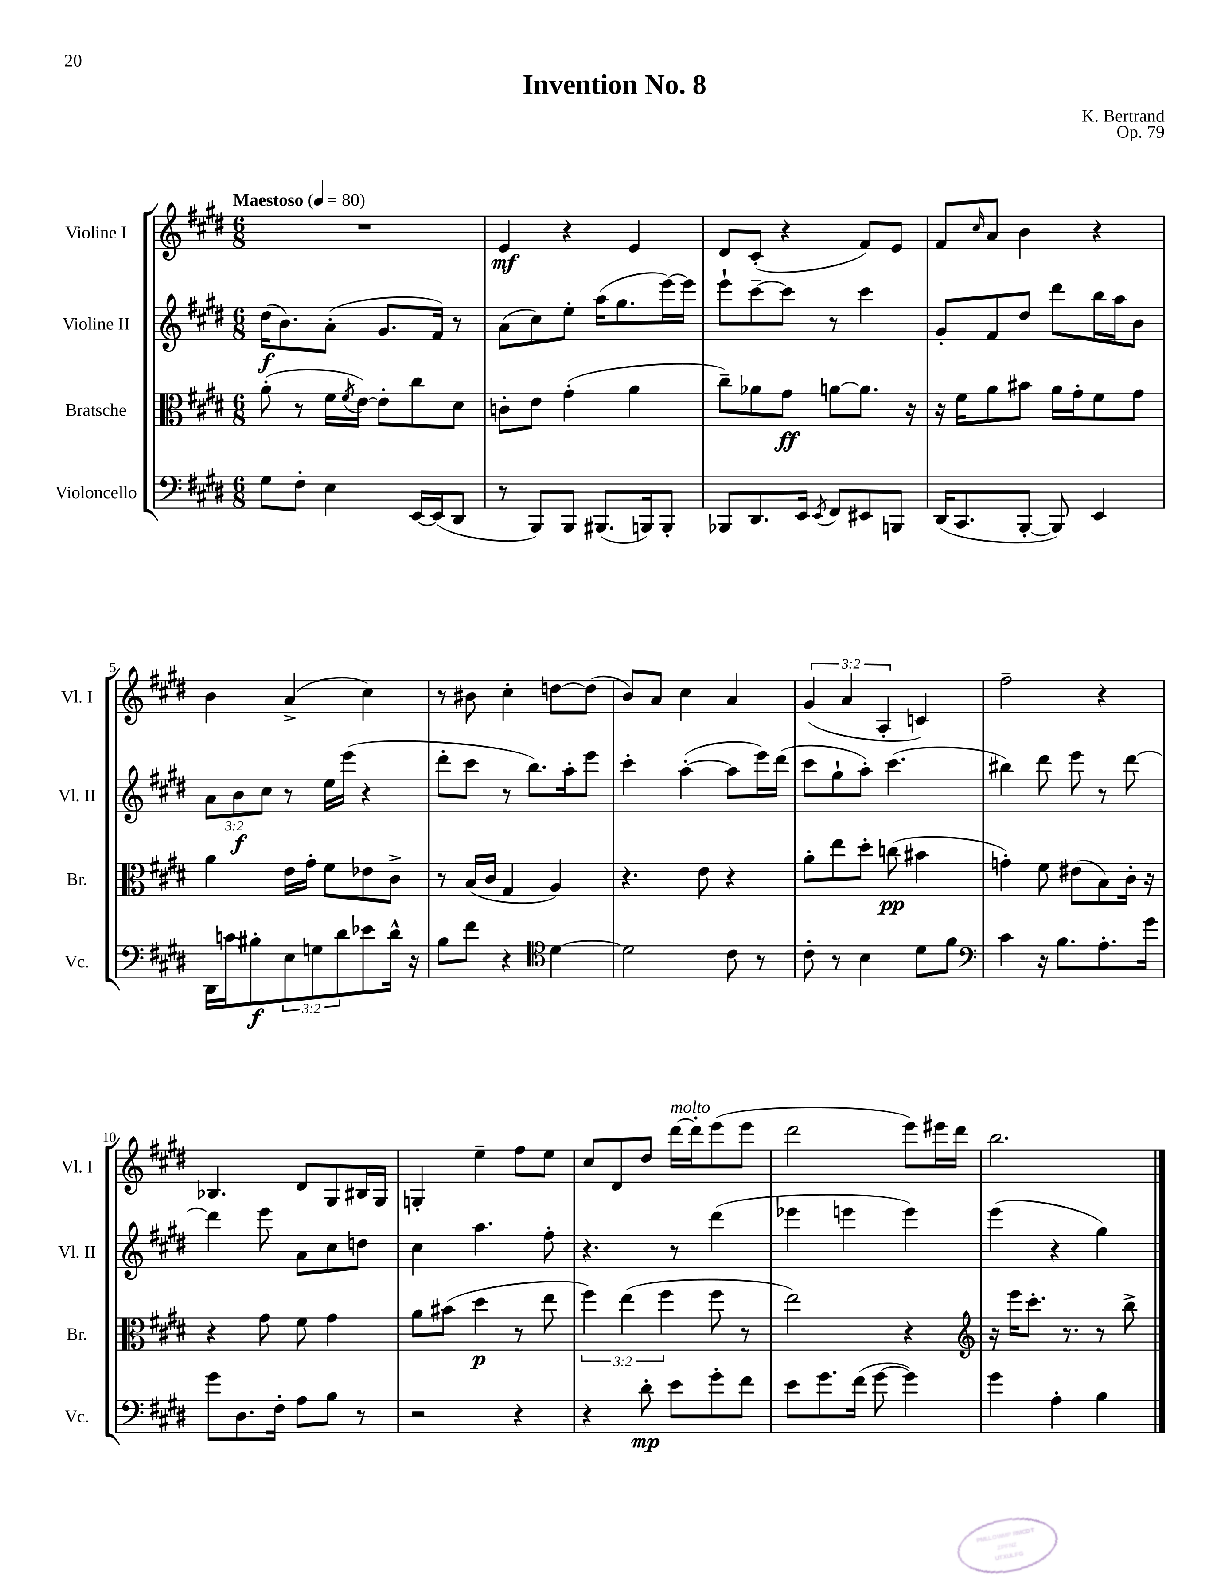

**kern	**kern	**kern	**kern
*staff4	*staff3	*staff2	*staff1
*clefF4	*clefC3	*clefG2	*clefG2
*k[f#c#g#d#]	*k[f#c#g#d#]	*k[f#c#g#d#]	*k[f#c#g#d#]
*M6/8	*M6/8	*M6/8	*M6/8
*MM80	*MM80	*MM80	*MM80
8G#\L	(8a'\	(16dd#\LK	2.r
.	.	8.b\)	.
8F#'\J	8r	.	.
4E\	16f#\LL	(8a'\J	.
.	8qf#/	.	.
.	[16e\JJ)	.	.
.	8e'\]L	8.g#/L	.
[16EE/LL	8cc#\	.	.
(16EE/]J	.	16f#/Jk)	.
8DD#/J	8d#\J	8r	.
=	=	=	=
8r	8c'\L	(8a\L	4e/
8BBB/L)	8e\J	8cc#\)	.
8BBB/J	(4g#'\	8ee'\J	4r
(8.BBB#/L	.	(16aa\LK	.
.	.	8.gg#\	.
.	4a\	.	4e/
16BBB/k)	.	.	.
8BBB'/J	.	[16eee\L)	.
.	.	16eee\]JJ	.
=	=	=	=
8BBB-/L	8cc#~\L)	8eee`\L	8d#/L
8.DD#/	8a-\	[8ccc#~\	(8c#'/J
.	8g#\J	8ccc#\]J	4r
16EE/Jk	.	.	.
8qEE/	.	.	.
8FF#/L	[8a\L	8r	.
8EE#/	8.a\]J	4ccc#\	8f#/L)
8BBB/J	.	.	8e/J
.	16r	.	.
=	=	=	=
(16DD#/LK	16r	8g#'/L	8f#/L
8.CC#/	16f#\LK	.	.
.	.	.	16qqcc#/
.	8a\	8f#/	8a/J
[8BBB'/J	8b#\J	8dd#/J	4b\
8BBB/])	16a\LL	8ddd#\L	.
.	16g#'\J	.	.
4EE/	8f#\	16bb\L	4r
.	.	16aa\J	.
.	8g#\J	8b\J	.
=	=	=	=
16DD#\LL	4a\	12a\L	4b\
16c\J	.	.	.
.	.	12b\	.
8B#'\	.	.	.
.	.	12cc#\J	.
12E\	16e\LL	8r	(4a^/
.	16g#'\JJ	.	.
12G\	.	.	.
.	8f#\L	16ee\LL	.
12d#\	.	.	.
.	.	(16eee\JJ	.
8e-\	8e-\	4r	4cc#\)
16d#^^\Jk	8c#^\J	.	.
16r	.	.	.
=	=	=	=
8B\L	8r	8ddd#'\L	8r
8f#\J	(16B/LL	8ccc#\J	8b#\
.	16c#/JJ	.	.
4r	4G#/	8r	4cc#'\
.	.	8.bb\L)	.
*clefC4	*	*	*
[4d#\	4A/)	.	[8dd\L
.	.	16aa'\k	.
.	.	8eee\J	(8dd\]J
=	=	=	=
2d#\]	4.r	4ccc#'\	8b/L)
.	.	.	8a/J
.	.	([4aa'\	4cc#\
.	8e\	.	.
8c#\	4r	8aa\]L	4a/
8r	.	16eee\L)	.
.	.	(16ddd#\JJ	.
=	=	=	=
8c#'\	8a'\L	8ccc#\L	(6g#/
8r	8ee\	8gg#`\	.
.	.	.	6a/
4B\	8dd#'\J	8aa'\J)	.
.	.	.	6A'/
.	(8cc\	(4.ccc#\	.
8d#\L	4b#\	.	4c/)
8f#\J	.	.	.
=	=	=	=
*clefF4	*	*	*
4c#\	4g'\)	4bb#\)	2ff#~\
16r	8f#\	8ddd#\	.
8.B\L	.	.	.
.	(8e#\L	8eee\	.
8.A'\	8B\)	8r	4r
.	16c#'\Jk	[8ddd#\	.
16g#\Jk	16r	.	.
=	=	=	=
8g#\L	4r	4ddd#\]	4.B-/
8.D#\	.	.	.
.	8g#\	8eee\	.
16F#'\Jk	.	.	.
8A\L	8f#\	8a\L	8d#/L
8B\J	4g#\	8cc#\	8G#/
8r	.	8dd\J	16B#/L
.	.	.	16G#/JJ
=	=	=	=
2r	8a\L	4cc#\	4G'/
.	(8b#\J	.	.
.	4dd#\	4.aa\	4ee~\
4r	8r	.	8ff#\L
.	8ee\	8ff#'\	8ee\J
=	=	=	=
4r	6ff#\)	4.r	8cc#/L
.	.	.	8d#/
.	(6ee\	.	.
8d#'\	.	.	8dd#/J
.	6ff#\	.	.
8e\L	.	8r	[16ddd#\LL
.	.	.	16ddd#'\]J
8g#'\	8ff#\	(4ddd#\	(8eee\
8f#\J	8r	.	8eee\J
=	=	=	=
8e\L	2ee\)	4eee-\	2ddd#\
8.g#\	.	.	.
.	.	4eee\	.
(16f#\Jk	.	.	.
[8g#\	.	.	.
4g#\])	4r	4eee\)	8eee\L)
.	.	.	16eee#\L
.	.	.	16ddd#\JJ
=	=	=	=
*	*clefG2	*	*
4g#\	16r	(4eee\	2.bb\
.	16eee\LK	.	.
.	8.ccc#'\J	.	.
4A'\	.	4r	.
.	8.r	.	.
4B\	8r	4gg#\)	.
.	8bb^\	.	.
==	==	==	==
*-	*-	*-	*-
